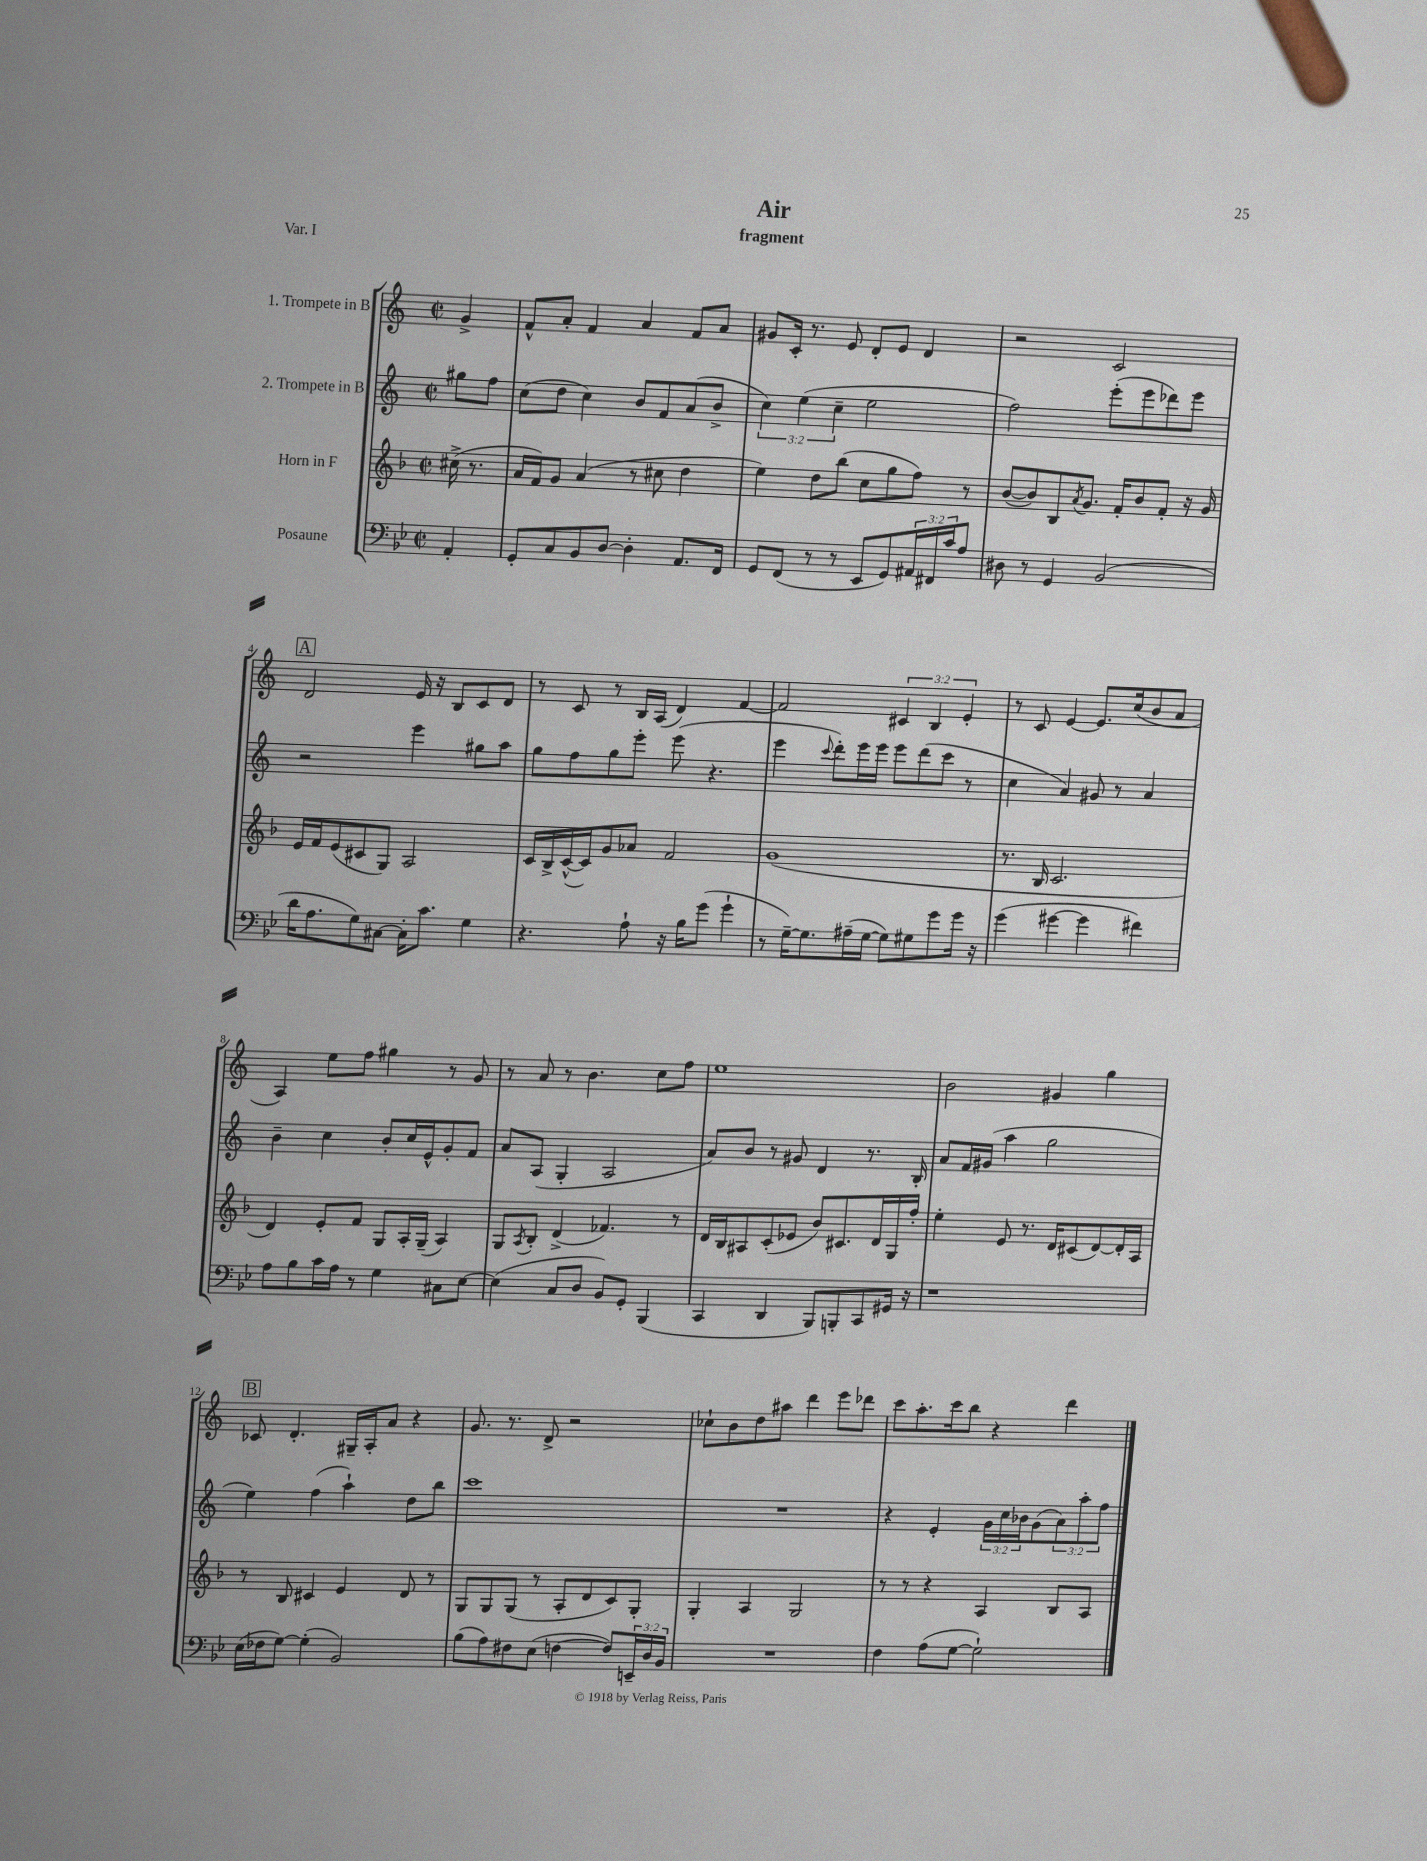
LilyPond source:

\header { title = "Air" subtitle = "fragment" piece = "Var. I" }
<<
\new StaffGroup <<
\new Staff = "s0" \with { instrumentName = "1. Trompete in B" } {
    \clef treble \key c \major \defaultTimeSignature \time 2/2 \override Staff.TupletNumber.text = #tuplet-number::calc-fraction-text \partial 4
    g'4-> |
    f'8-^ a'8-. f'4 a'4 f'8 a'8 |
    gis'8 c'16-. r8. e'8 d'8-. e'8 d'4 |
    r2 c'2 |
    \mark \markup { \box "A" } d'2 e'16 r16 b8 c'8 d'8 |
    r8 c'8 r8 b16 a16( d'4) f'4~ |
    f'2 \tuplet 3/2 { cis'4 b4 e'4-. } |
    r8 c'8 e'4~ e'8. c''16( b'8 a'8 |
    a4) e''8 f''8 gis''4 r8 g'8 |
    r8 a'8 r8 b'4. c''8 f''8 |
    e''1 |
    b'2 gis'4 g''4 |
    \mark \markup { \box "B" } ces'8 d'4.-. gis16-- a16-. a'8 r4 |
    g'8. r8. d'8-> r2 |
    ces''8-! b'8 d''8 ais''8 d'''4 e'''8 des'''8 |
    c'''8 a''8.-. c'''16 b''8 r4 d'''4 \bar "|." |
}
\new Staff = "s1" \with { instrumentName = "2. Trompete in B" } {
    \clef treble \key c \major \defaultTimeSignature \time 2/2 \override Staff.TupletNumber.text = #tuplet-number::calc-fraction-text \partial 4
    gis''8 f''8 |
    c''8( d''8 c''4) b'8 f'8 a'8( b'8-> |
    \tuplet 3/2 { c''4) e''4( c''4-- } e''2 |
    f''2) e'''8-.( e'''8 des'''8) e'''8 |
    \mark \markup { \box "A" } r2 e'''4 gis''8 a''8 |
    g''8 f''8 g''8 e'''8-. e'''8( r4. |
    e'''4 \appoggiatura { c'''8 } d'''8-.) e'''16 e'''16 e'''8 d'''8( c'''8 r8 |
    c''4 a'4) gis'8 r8 a'4 |
    b'4-- c''4 b'8-. c''16 e'16-^ g'8-. f'8 |
    a'8 a8( g4-. a2 |
    a'8) b'8 r8 gis'8 d'4 r8. b16-. |
    a'8 f'16 gis'16( a''4 g''2 |
    \mark \markup { \box "B" } e''4) f''4( a''4-!) d''8 b''8 |
    c'''1 |
    R1 |
    r4 e'4-. \tuplet 3/2 { g'16 c''16 bes'16 } g'8( \tuplet 3/2 { a'8) a''8-. f''8 } \bar "|." |
}
\new Staff = "s2" \with { instrumentName = "Horn in F" } {
    \clef treble \key f \major \defaultTimeSignature \time 2/2 \partial 4
    cis''16->( r8. |
    a'16 f'16) g'8 a'4( r8 cis''8 d''4 |
    e''4) d''8 bes''8( c''8 g''8 f''8) r8 |
    bes'8~( bes'8) bes8 \acciaccatura { a'8 } g'8. f'16-. bes'8 f'8-. r16 g'16 |
    \mark \markup { \box "A" } e'16 f'16 e'8( cis'8 g8) a2 |
    c'16 bes16-> c'16~-^( c'16) g'8 aes'8 f'2 |
    g'1( |
    r8. bes16 c'2. |
    d'4) e'8-. f'8 g8 a16-. g16--( a4) |
    g8 \acciaccatura { a8 } bes8-. d'4->( fes'4.) r8 |
    d'16 bes16 ais8 c'8-.( ees'8 bes'8) cis'8. d'16 g16 f''16-. |
    e''4-. e'8 r8. d'16 cis'8( d'8~) d'16-. a16 |
    \mark \markup { \box "B" } r8 bes8 cis'4 e'4 d'8 r8 |
    g8 g8 g8( r8 a8-. d'8 c'8) g8-. |
    g4-. a4 g2 |
    r8 r8 r4 a4 bes8 a8 \bar "|." |
}
\new Staff = "s3" \with { instrumentName = "Posaune" } {
    \clef bass \key bes \major \defaultTimeSignature \time 2/2 \override Staff.TupletNumber.text = #tuplet-number::calc-fraction-text \partial 4
    a,4-. |
    g,8-. c8 bes,8 d8~ d4-. a,8. f,16 |
    g,8 f,8( r8 r8 ees,8 g,8) \tuplet 3/2 { ais,16 fis,16 c'16 } a8 |
    dis8 r8 g,4 bes,2( |
    \mark \markup { \box "A" } d'16 a8. g8) cis8~ cis16-. c'8. g4 |
    r4. a8-! r16 bes16 g'8( g'4-! |
    r8 g16~--) g8. ais16--( g16~ g8) gis8 g'8 g'16 r16 |
    g'4( gis'4~ gis'4 fis'4) |
    a8 bes8 c'16 a16 r8 g4 cis8 ees8~ |
    ees4( c8 d8 bes,8) g,8-. bes,,4( |
    c,4 d,4 bes,,8) b,,8-. c,8 gis,16 r16 |
    r1 |
    \mark \markup { \box "B" } ees16( fes16 g8~) g4-.( bes,2) |
    bes8( a8) fis8 ees8( f4~ f8) \tuplet 3/2 { e,16-- d16 bes,16 } |
    R1 |
    f4 a8( g8~ g2-!) \bar "|." |
}
>>
>>
